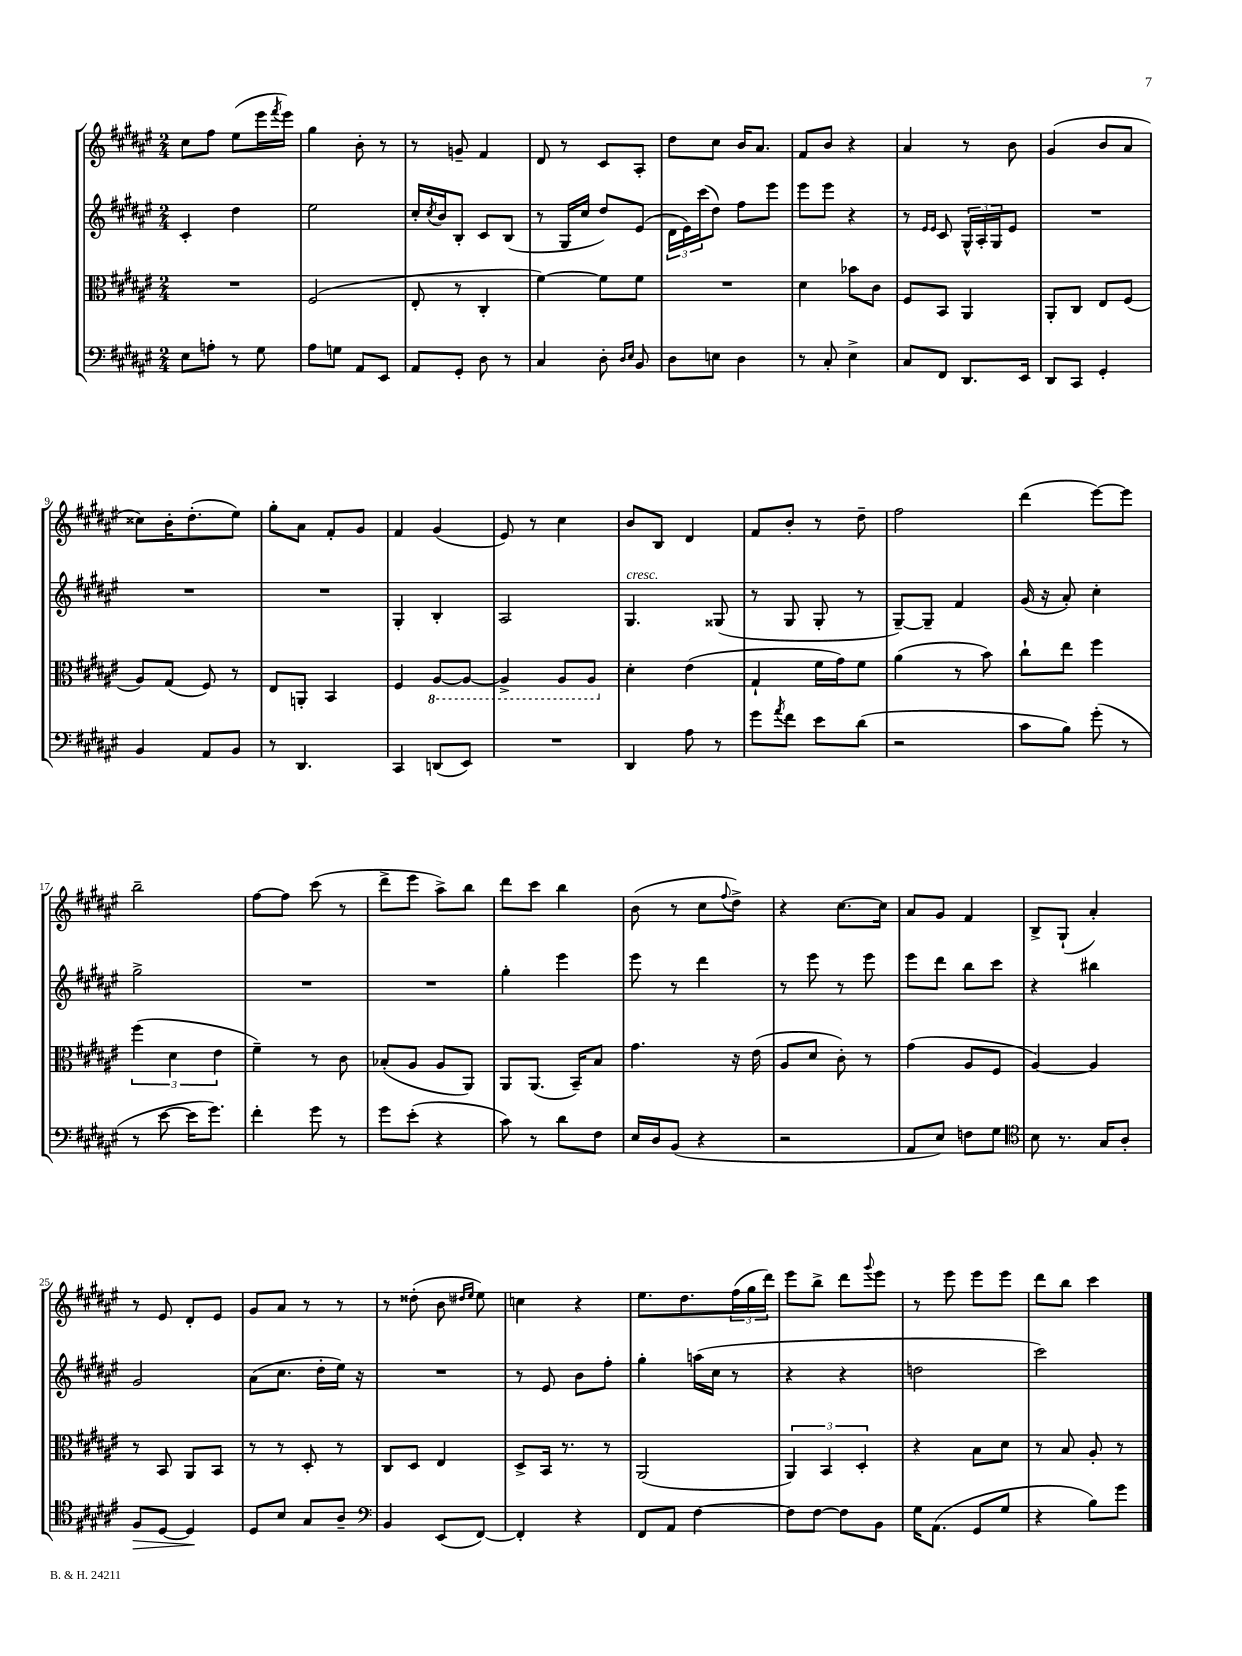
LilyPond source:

<<
\new StaffGroup <<
\new Staff = "s0" {
    \clef treble \key fis \major \numericTimeSignature \time 2/4
    cis''8 fis''8 eis''8( eis'''16 \acciaccatura { fis'''8 } eis'''16) |
    gis''4 b'8-. r8 |
    r8 g'8-- fis'4 |
    dis'8 r8 cis'8 ais8-. |
    dis''8 cis''8 b'16 ais'8. |
    fis'8 b'8 r4 |
    ais'4 r8 b'8 |
    gis'4( b'8 ais'8 |
    cisis''8) b'16-. dis''8.-.( eis''8) |
    gis''8-. ais'8 fis'8-. gis'8 |
    fis'4 gis'4( |
    eis'8) r8 cis''4 |
    b'8 b8 dis'4 |
    fis'8 b'8-. r8 dis''8-- |
    fis''2 |
    dis'''4( eis'''8~) eis'''8 |
    b''2-- |
    fis''8~ fis''8 cis'''8( r8 |
    dis'''8-> eis'''8 ais''8->) b''8 |
    dis'''8 cis'''8 b''4 |
    b'8( r8 cis''8 \appoggiatura { fis''8 } dis''8->) |
    r4 cis''8.~ cis''16 |
    ais'8 gis'8 fis'4 |
    b8-> gis8-!( ais'4-.) |
    r8 eis'8 dis'8-. eis'8 |
    gis'8 ais'8 r8 r8 |
    r8 disis''8-.( b'8 \grace { dis''16 eis''16 } eis''8) |
    c''4 r4 |
    eis''8. dis''8. \tuplet 3/2 { fis''16( gis''16 dis'''16) } |
    eis'''8 b''8-> dis'''8 \appoggiatura { gis'''8 } eis'''8 |
    r8 eis'''8 eis'''8 eis'''8 |
    dis'''8 b''8 cis'''4 \bar "|." |
}
\new Staff = "s1" {
    \clef treble \key fis \major \numericTimeSignature \time 2/4
    cis'4-. dis''4 |
    eis''2 |
    cis''16-. \acciaccatura { cis''8 } b'16 b8-. cis'8 b8( |
    r8 gis16 cis''16 dis''8) eis'8( |
    \tuplet 3/2 { dis'16 eis'16) cis'''16( } dis''8) fis''8 eis'''8 |
    eis'''8 eis'''8 r4 |
    r8 \grace { eis'16 eis'16 } cis'8 \tuplet 3/2 { gis16-^ ais16-. gis16 } eis'8 |
    R2 |
    R2 |
    R2 |
    gis4-. b4-. |
    ais2 |
    gis4.^\markup { \italic "cresc." } gisis8( |
    r8 gis8 gis8-. r8 |
    gis8~--) gis8-- fis'4 |
    gis'16( r16 ais'8-.) cis''4-. |
    gis''2-> |
    R2 |
    R2 |
    gis''4-. eis'''4 |
    eis'''8 r8 dis'''4 |
    r8 eis'''8 r8 eis'''8 |
    eis'''8 dis'''8 b''8 cis'''8 |
    r4 bis''4 |
    gis'2 |
    ais'8( cis''8. dis''16-. eis''16) r16 |
    R2 |
    r8 eis'8 b'8 fis''8-. |
    gis''4-. a''16( cis''16 r8 |
    r4 r4 |
    d''2 |
    cis'''2) \bar "|." |
}
\new Staff = "s2" {
    \clef alto \key fis \major \numericTimeSignature \time 2/4
    R2 |
    fis2( |
    eis8-. r8 cis4-. |
    fis'4~) fis'8 fis'8 |
    R2 |
    dis'4 bes'8 cis'8 |
    fis8 b,8 ais,4 |
    ais,8-. cis8 eis8 fis8( |
    ais8) gis8( fis8) r8 |
    eis8 a,8-. b,4 |
    fis4 \ottava #-1 ais,8~ ais,8~ |
    ais,4-> ais,8 ais,8 \ottava #0 |
    dis'4-. eis'4( |
    gis4-! fis'16 gis'16) fis'8 |
    ais'4( r8 b'8) |
    cis''8-! eis''8 fis''4 |
    \tuplet 3/2 { fis''4( dis'4 eis'4 } |
    fis'4--) r8 cis'8 |
    bes8-.( ais8 ais8 ais,8) |
    ais,8 ais,8.( b,16--) b8 |
    gis'4. r16 eis'16( |
    ais8 dis'8 cis'8-.) r8 |
    gis'4( ais8 fis8 |
    ais4~) ais4 |
    r8 b,8 ais,8 b,8 |
    r8 r8 dis8-. r8 |
    cis8 dis8 eis4 |
    dis8-> b,16 r8. r8 |
    ais,2( |
    \tuplet 3/2 { ais,4) b,4 dis4-. } |
    r4 b8 dis'8 |
    r8 b8 ais8-. r8 \bar "|." |
}
\new Staff = "s3" {
    \clef bass \key fis \major \numericTimeSignature \time 2/4
    eis8 a8-. r8 gis8 |
    ais8 g8 ais,8 eis,8 |
    ais,8 gis,8-. dis8 r8 |
    cis4 dis8-. \grace { dis16 eis16 } b,8 |
    dis8 e8 dis4 |
    r8 cis8-. eis4-> |
    cis8 fis,8 dis,8. eis,16 |
    dis,8 cis,8 gis,4-. |
    b,4 ais,8 b,8 |
    r8 dis,4. |
    cis,4 d,8( eis,8) |
    R2 |
    dis,4 ais8 r8 |
    gis'8 \acciaccatura { ais'8 } fis'8 eis'8 dis'8( |
    r2 |
    cis'8 b8) gis'8-.( r8 |
    r8 eis'8~ eis'16 gis'8.) |
    fis'4-. gis'8 r8 |
    gis'8 eis'8-.( r4 |
    cis'8) r8 dis'8 fis8 |
    eis16 dis16 b,8( r4 |
    r2 |
    ais,8 eis8) f8 gis8 |
    \clef tenor b8 r8. gis16 ais8-. |
    fis8\> dis8~ dis4\! |
    dis8 b8 gis8 ais8-- |
    \clef bass b,4 eis,8( fis,8~) |
    fis,4-. r4 |
    fis,8 ais,8 fis4~ |
    fis8 fis8~ fis8 b,8 |
    gis16 ais,8.( gis,8 gis8 |
    r4 b8) gis'8 \bar "|." |
}
>>
>>
